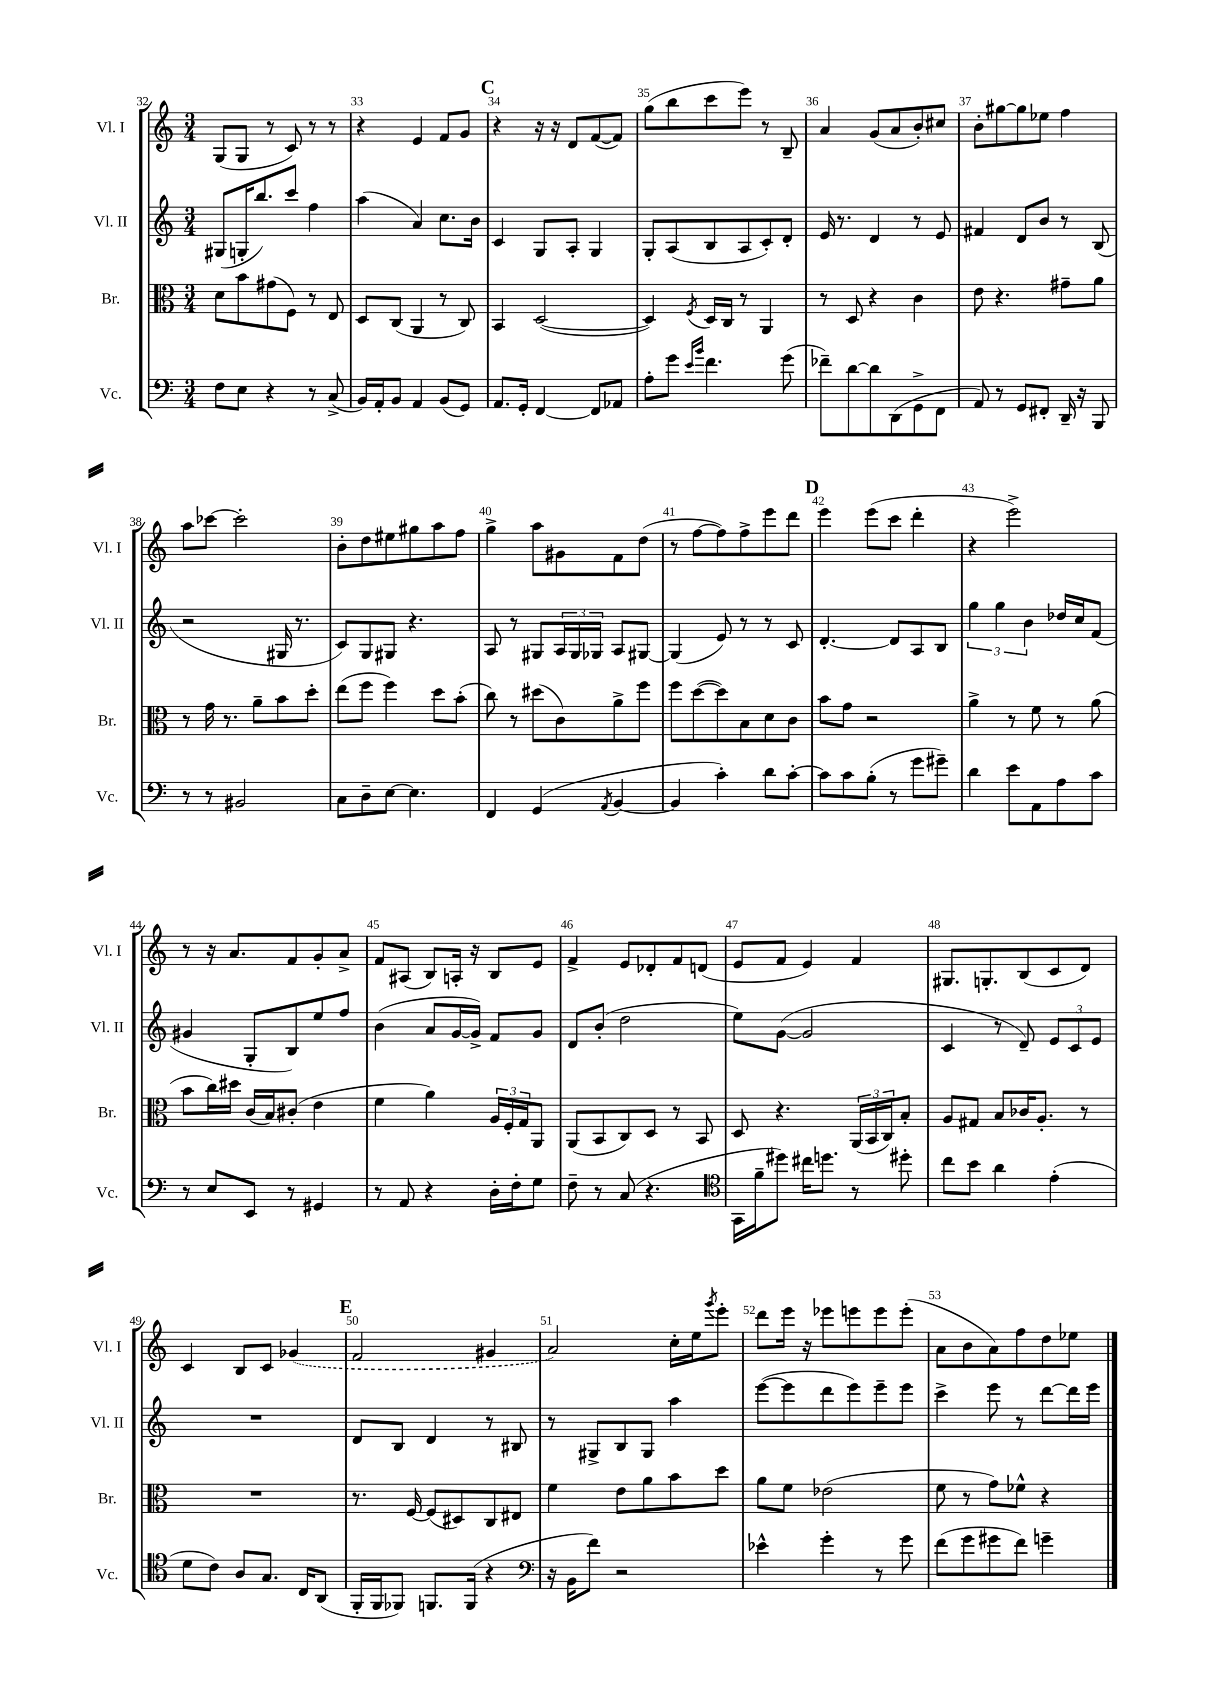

**kern	**kern	**kern	**kern
*staff4	*staff3	*staff2	*staff1
*clefF4	*clefC3	*clefG2	*clefG2
*k[]	*k[]	*k[]	*k[]
*M3/4	*M3/4	*M3/4	*M3/4
8F	8d	(8G#	(8G
8E	8b	16G'	8G
.	.	8.bb)	.
4r	(8g#	.	8r
.	8F)	8ccc	8c)
8r	8r	4ff	8r
(8C^	8E	.	8r
=	=	=	=
16BB)	8D	(4aa	4r
16AA'	.	.	.
8BB	(8C	.	.
4AA	4AA	4a)	4e
(8BB	8r	8.cc	8f
8GG)	8C)	.	8g
.	.	16b	.
=	=	=	=
8.AA	4BB	4c	4r
16GG'	.	.	.
[4FF	([2D	8G	16r
.	.	.	16r
.	.	8A'	8d
8FF]	.	4G	([8f
8AA-	.	.	8f])
=	=	=	=
8A'	4D])	8G'	(8gg
8g	.	(8A	8bb
16qqe	.	.	.
16qqb	8qF	.	.
4.f	16D	8B	8ccc
.	16C	.	.
.	8r	8A	8eee)
.	4AA	8c')	8r
(8g	.	8d'	8B~
=	=	=	=
8f-~)	8r	16e	4a
.	.	8.r	.
[8d	8D	.	.
8d]	4r	4d	(8g
(8DD	.	.	8a
8GG^	4c	8r	8b')
8FF	.	8e	8cc#
=	=	=	=
8AA)	8e	4f#	8b'
8r	4.r	.	[8gg#
8GG	.	8d	8gg#]
8FF#'	.	8b	8ee-
16DD~	8g#~	8r	4ff
16r	.	.	.
8BBB	8a	(8B	.
=	=	=	=
8r	8r	2r	8aa
8r	16g	.	[8ccc-
.	8.r	.	.
2BB#	.	.	2ccc-']
.	8a~	.	.
.	8b	16G#	.
.	.	8.r	.
.	8dd'	.	.
=	=	=	=
8C	(8ee	8c)	8b'
8D~	8ff	8G	8dd
[8E	4ff)	8G#	8ee#
4.E]	.	4.r	8gg#
.	8dd	.	8aa
.	(8b'	.	8ff
=	=	=	=
4FF	8cc)	8A	4gg^
.	8r	8r	.
(4GG	(8dd#	8G#	8aa
.	8c)	24A	8g#
.	.	24G#	.
.	.	24G-	.
8qAA	.	.	.
[4BB	8a^	8A	8f
.	8ff	[8G#	(8dd
=	=	=	=
4BB]	8ff	(4G#]	8r
.	([8dd	.	[8ff
4c')	8dd])	8e)	8ff])
.	8B	8r	8ff^
8d	8d	8r	8eee
[8c'	8c	8c	8ddd
=	=	=	=
8c]	8b	[4.d'	4eee
8c	8g	.	.
(8B'	2r	.	(8eee
8r	.	8d]	8ccc
8g	.	8A	4ddd'
8g#~)	.	8B	.
=	=	=	=
4d	4a^	6gg	4r
.	.	6gg	.
8e	8r	.	2eee^)
.	.	6b	.
8AA	8f	.	.
8A	8r	16dd-	.
.	.	16cc	.
8c	(8a	(8f	.
=	=	=	=
8r	8b	4g#	8r
8E	16cc)	.	16r
.	16dd#	.	8.a
8EE	(16c	8G'	.
.	16B)	.	.
8r	(8c#'	8B)	8f
4GG#	4e	8ee	8g'
.	.	8ff	8a^
=	=	=	=
8r	4f	(4b	8f
8AA	.	.	(8A#
4r	4a)	8a	8B)
.	.	[16g	16A'
.	.	16g^])	16r
16D'	24A	8f	8B
.	24F'	.	.
16F'	.	.	.
.	24G	.	.
8G	8AA	8g	8e
=	=	=	=
8F~	(8AA	8d	4f^
8r	8BB	(8b'	.
(8C	8C)	2dd	8e
4.r	8D	.	8d-'
.	8r	.	8f
.	8BB	.	(8d
=	=	=	=
*clefC4	*	*	*
16GG	8D	8ee)	8e
16f~	.	.	.
8dd#)	4.r	([8g	8f
16cc#	.	2g]	4e)
8.dd	.	.	.
8r	(24AA	.	4f
.	24BB	.	.
.	24C)	.	.
8dd#'	8B'	.	.
=	=	=	=
8cc	8A	4c	8.G#
8b	8G#	.	.
.	.	.	8.G'
4a	8B	8r	.
.	16c-	8d~)	(8B
.	8.A'	.	.
(4e'	.	12e	8c
.	.	12c	.
.	8r	.	8d)
.	.	12e	.
=	=	=	=
8d	2.r	2.r	4c
8c)	.	.	.
8A	.	.	8B
8.G	.	.	8c
.	.	.	(4g-
16C	.	.	.
(8AA	.	.	.
=	=	=	=
16FF'	8.r	8d	2f
16FF	.	.	.
8FF-)	.	8B	.
.	[16F	.	.
8.FF	(8F]	4d	.
.	8D#)	.	.
(16FF	.	.	.
4r	8C	8r	4g#
.	8E#	8B#	.
=	=	=	=
*clefF4	*	*	*
16r	4f	8r	2a)
16BB	.	.	.
8f)	.	8G#^	.
2r	8e	8B	.
.	8a	8G#	.
.	8b	4aa	16cc'
.	.	.	16ee
.	.	.	8qggg
.	8dd	.	8eee'
=	=	=	=
4e-^^	8a	([8eee	8ddd
.	8f	8eee]	16eee
.	.	.	16r
4g'	(2e-	8ddd	8eee-
.	.	8eee)	8eee
8r	.	8eee~	8eee
8g	.	8eee	(8eee'
=	=	=	=
(8f	8f	4ccc^	8a
8g	8r	.	8b
8g#	8g)	8eee	8a)
8f)	8f-^^	8r	8ff
4g~	4r	[8ddd	8dd
.	.	16ddd]	8ee-
.	.	16eee	.
==	==	==	==
*-	*-	*-	*-
